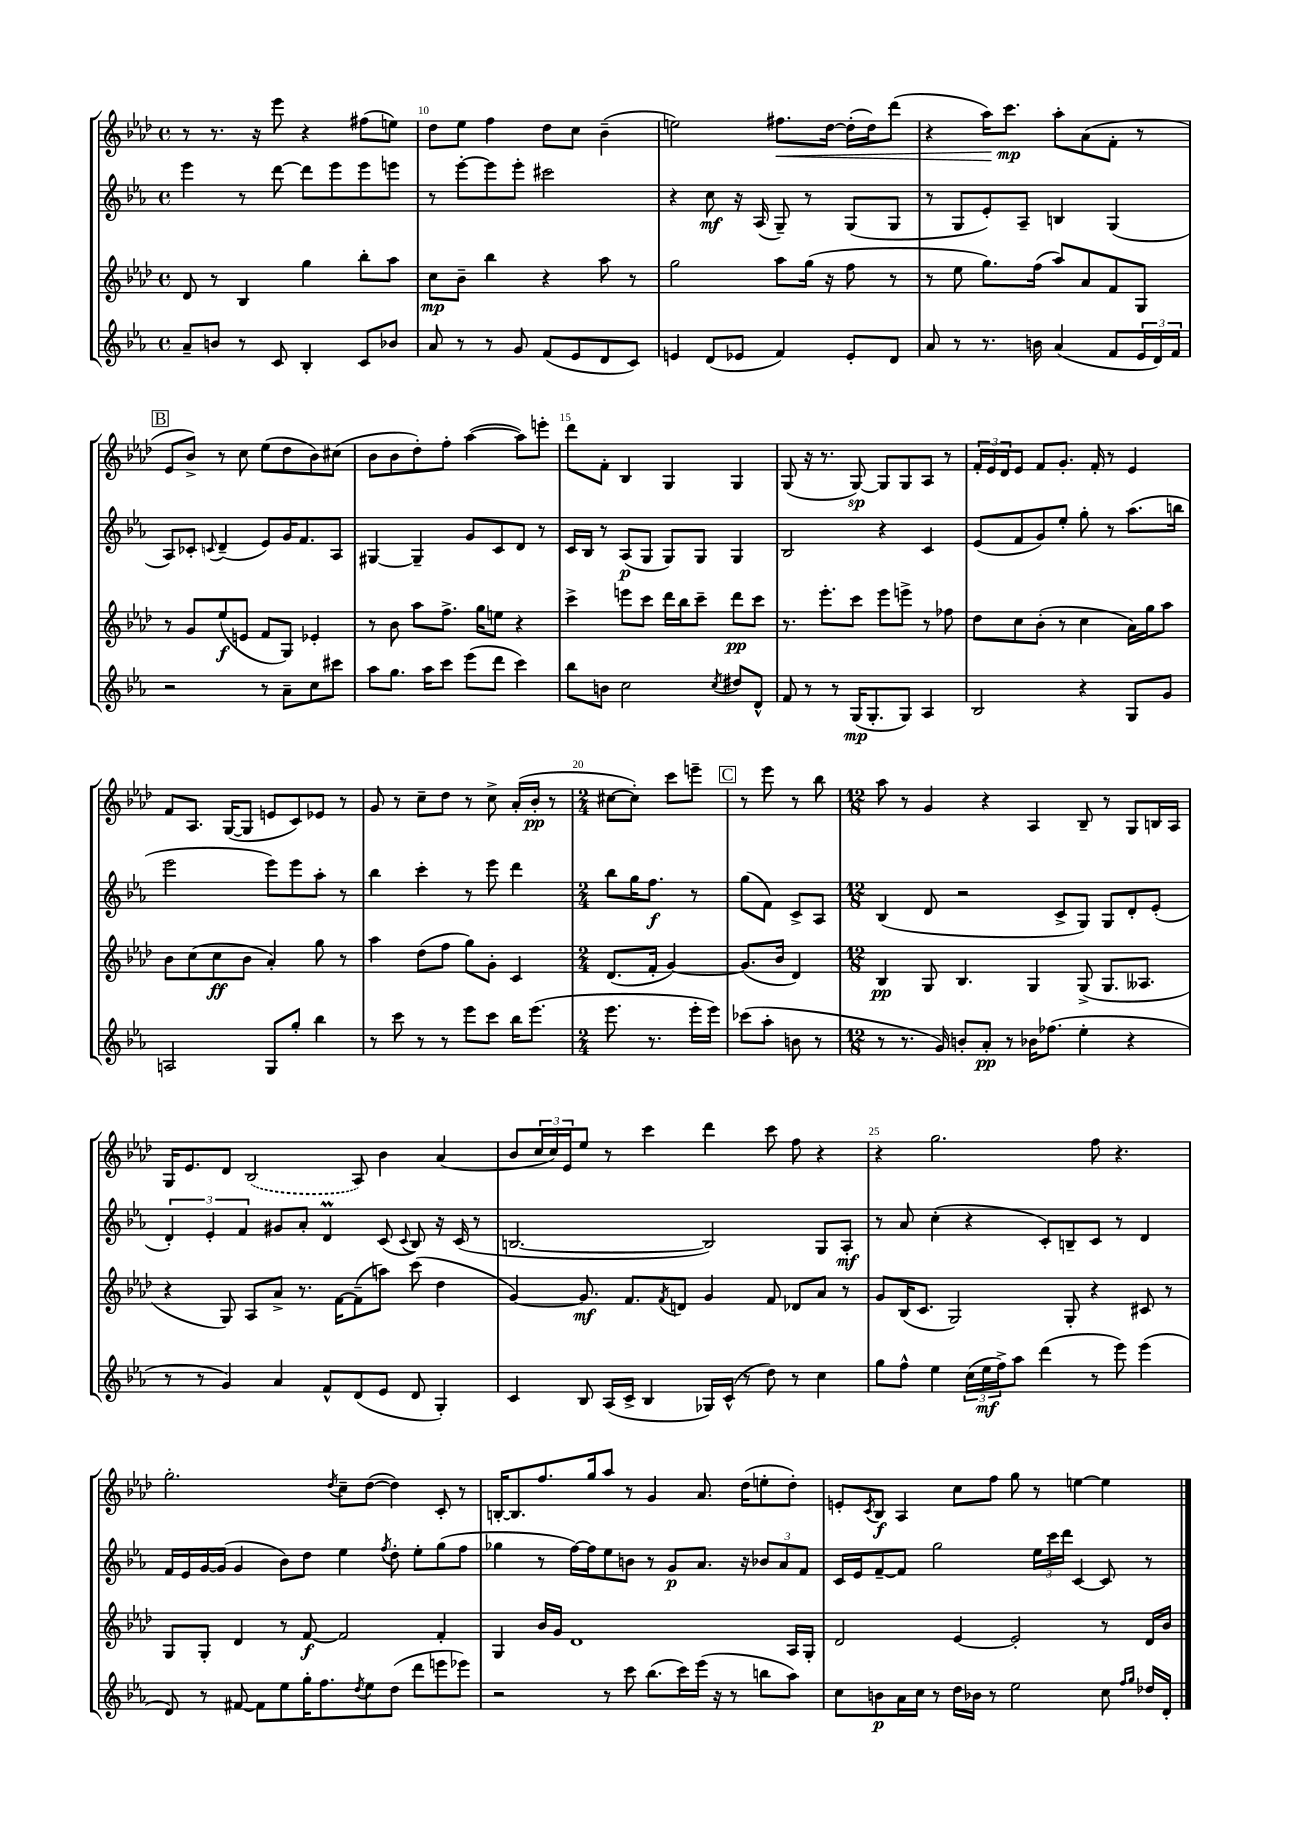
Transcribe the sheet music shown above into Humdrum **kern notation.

**kern	**kern	**kern	**kern
*staff4	*staff3	*staff2	*staff1
*clefG2	*clefG2	*clefG2	*clefG2
*k[b-e-a-]	*k[b-e-a-d-]	*k[b-e-a-]	*k[b-e-a-d-]
*M4/4	*M4/4	*M4/4	*M4/4
*met(c)	*met(c)	*met(c)	*met(c)
8a-~	8d-	4eee-	8r
8b	8r	.	8.r
8r	4B-	8r	.
.	.	.	16r
8c	.	[8ddd	8eee-
4B-'	4gg	8ddd]	4r
.	.	8eee-	.
8c	8bb-'	8eee-	(8ff#
8b-	8aa-	8eee	8ee)
=	=	=	=
8a-	8cc	8r	8dd-
8r	8b-~	[8eee-'	8ee-
8r	4bb-	8eee-]	4ff
8g	.	8eee-'	.
(8f	4r	2ccc#	8dd-
8e-	.	.	8cc
8d	8aa-	.	(4b-~
8c)	8r	.	.
=	=	=	=
4e	2gg	4r	2ee)
(8d	.	8cc	.
8e-	.	16r	.
.	.	(16A-	.
4f)	8aa-	8G~)	8.ff#
.	(16gg	8r	.
.	16r	.	[16dd-
8e-'	8ff	(8G	(16dd-']
.	.	.	16dd-)
8d	8r	8G	(8ddd-
=	=	=	=
8a-	8r	8r	4r
8r	8ee-	8G	.
8.r	8.gg)	8e-')	16aa-)
.	.	.	8.ccc
.	.	8A-~	.
16b	(16ff	.	.
(4a-	8aa-)	4B	8aa-'
.	8a-	.	(8a-
8f	8f	(4G	8f'
24e-	8G	.	8r
24d)	.	.	.
24f	.	.	.
=	=	=	=
2r	8r	8A-)	8e-
.	8g	8c-'	8b-^)
.	.	8qqc	.
.	(8ee-	(4d~	8r
.	8e	.	8cc
8r	8f	8e-)	(8ee-
8a-~	8G)	16g	8dd-
.	.	8.f	.
8cc	4e-'	.	8b-)
8ccc#	.	8A-	(8cc#
=	=	=	=
8aa-	8r	[4G#	8b-
8.gg	8b-	.	8b-
.	8aa-	4G#~]	8dd-')
16aa-	.	.	.
8ccc	8.ff^	.	8ff'
(8eee-	.	8g	([4aa-
.	16gg	.	.
8ddd	8ee	8c	.
4ccc)	4r	8d	8aa-])
.	.	8r	8eee'
=	=	=	=
8bb-	4ccc^	16c	8ddd-
.	.	16B-	.
8b	.	8r	8f'
2cc	8eee	(8A-	4B-
.	8ccc	8G	.
.	16ddd-	8G)	4G
.	16bb-	.	.
.	8ccc~	8G	.
8qcc	.	.	.
8dd#	8ddd-	4G	4G
8d^^	8ccc	.	.
=	=	=	=
8f	8.r	2B-	(8G
8r	.	.	16r
.	8.eee-'	.	8.r
8r	.	.	.
(16G	8ccc	.	[8G)
8.G'	.	.	.
.	8eee-	4r	8G]
8G)	8eee^	.	8G
4A-	8r	4c	8A-
.	8ff-	.	8r
=	=	=	=
2B-	8dd-	(8e-	24f'
.	.	.	24e-
.	.	.	24d-
.	8cc	8f	8e-
.	(8b-'	8g)	8f
.	8r	8ee-'	8.g'
4r	4cc	8gg'	.
.	.	.	16f'
.	.	8r	8r
8G	16a-)	(8.aa-	4e-
.	16gg	.	.
8g	8aa-	.	.
.	.	16bb	.
=	=	=	=
2A	8b-	2eee-	8f
.	(8cc	.	8.A-
.	8cc	.	.
.	.	.	([16G
.	8b-	.	8G]
8G	4a-')	8eee-)	8e
8gg'	.	8eee-	8c)
4bb-	8gg	8aa-'	8e-
.	8r	8r	8r
=	=	=	=
8r	4aa-	4bb-	8g
8ccc	.	.	8r
8r	(8dd-	4ccc'	8cc~
8r	8ff	.	8dd-
8eee-	8gg)	8r	8r
8ccc	8g'	8eee-	8cc^
16bb-	4c	4ddd	(16a-'
(8.eee-	.	.	16b-'
.	.	.	8r
=	=	=	=
*M2/4	*M2/4	*M2/4	*M2/4
8.eee-	(8.d-	8bb-	[8cc#
.	.	16gg	8cc#'])
8.r	16f'	8.ff	.
.	[4g)	.	8ccc
16eee-'	.	8r	8eee~
16eee-)	.	.	.
=	=	=	=
(8ccc-	(8.g]	(8gg	8r
8aa-'	.	8f)	8eee-
.	16b-	.	.
8b	4d-)	8c^	8r
8r	.	8A-	8bb-
=	=	=	=
*M12/8	*M12/8	*M12/8	*M12/8
8r	4B-	(4B-	8aa-
8.r	.	.	8r
.	8G	8d	4g
16g)	.	.	.
8b'	4.B-	2r	.
8a-'	.	.	4r
8r	.	.	.
16b-	4G	.	4A-
(8.ff-	.	.	.
.	.	8c^	.
4ee-'	(8G^	8G)	8B-~
.	8.G	8G	8r
4r	.	8d'	8G
.	8.A--	.	.
.	.	(8e-'	16B
.	.	.	16A-
=	=	=	=
8r	4r	6d')	16G
.	.	.	8.e-
8r	.	.	.
.	.	6e-'	.
4g)	8G)	.	8d-
.	.	6f	.
.	8A-	.	(2B-
4a-	8a-^	8g#	.
.	8.r	8a-'	.
8f^^	.	4d	.
.	[16f	.	.
(8d	(8f~]	.	8A-)
8e-	8aa)	(8c	4b-
.	.	8qqc	.
8d	(8ccc	8B-)	.
4G')	4dd-	16r	(4a-
.	.	(16c	.
.	.	8r	.
=	=	=	=
4c	[4g)	[2.B	8b-
.	.	.	24cc
.	.	.	24cc)
.	.	.	24e-
8B-	8.g]	.	8ee-
(16A-	.	.	8r
16c^	8.f	.	.
4B-	.	.	4ccc
.	8qf	.	.
.	8d	.	.
16G-)	4g	2B])	4ddd-
(16c^^	.	.	.
8r	.	.	.
8dd)	8f	.	8ccc
8r	8d-	.	8ff
4cc	8a-	8G	4r
.	8r	8A-'	.
=	=	=	=
8gg	8g	8r	4r
8ff^^	(16B-	8a-	.
.	8.c	.	.
4ee-	.	(4cc'	2.gg
.	2G)	.	.
(24cc	.	4r	.
24ee-	.	.	.
24ff^)	.	.	.
8aa-	.	.	.
(4ddd	.	8c')	.
.	8G'	8B~	.
8r	4r	8c	8ff
8eee-)	.	8r	4.r
(4eee-	8c#	4d	.
.	8r	.	.
=	=	=	=
8d)	8G	16f	2.gg'
.	.	16e-	.
8r	8G'	[16g	.
.	.	(16g]	.
[8f#	4d-	4g	.
8f#]	.	.	.
8ee-	8r	8b-)	.
16gg'	[8f	8dd	.
8.ff	.	.	.
.	.	.	8qdd-
.	2f]	4ee-	8cc~
8qdd	.	.	.
8ee-	.	.	([8dd-
.	.	8qff	.
(8dd	.	8dd'	4dd-])
8ddd	.	8ee-'	.
8eee	4f'	(8gg	8c'
8eee-)	.	8ff	8r
=	=	=	=
2r	4G	4gg-	[16B'
.	.	.	8.B]
.	16b-	8r	8.ff
.	16g	.	.
.	1d-	[16ff)	.
.	.	16ff]	16gg
8r	.	8ee-	8aa-
8ccc	.	8b	8r
(8.bb-	.	8r	4g
.	.	8g	.
16ccc)	.	.	.
(16eee-	.	8.a-	8.a-
16r	.	.	.
8r	.	.	.
.	.	16r	(16dd-
8bb	.	12b-	8ee'
.	.	12a-	.
8aa-)	16A-	.	8dd-')
.	.	12f	.
.	16G'	.	.
=	=	=	=
8cc	2d-	16c	8e'
.	.	16e-	.
.	.	.	8qc
8b	.	[8f~	8B-
16a-	.	8f]	4A-
16cc	.	.	.
8r	.	2gg	.
16dd	[4e-	.	8cc
16b-	.	.	.
8r	.	.	8ff
2ee-	2e-']	.	8gg
.	.	24ee-	8r
.	.	24ccc	.
.	.	24ddd	.
.	.	[4c	[4ee
8cc	8r	8c]	4ee]
16qqff	.	.	.
16qqgg	.	.	.
16dd-	16d-	8r	.
16d'	16b-	.	.
==	==	==	==
*-	*-	*-	*-
